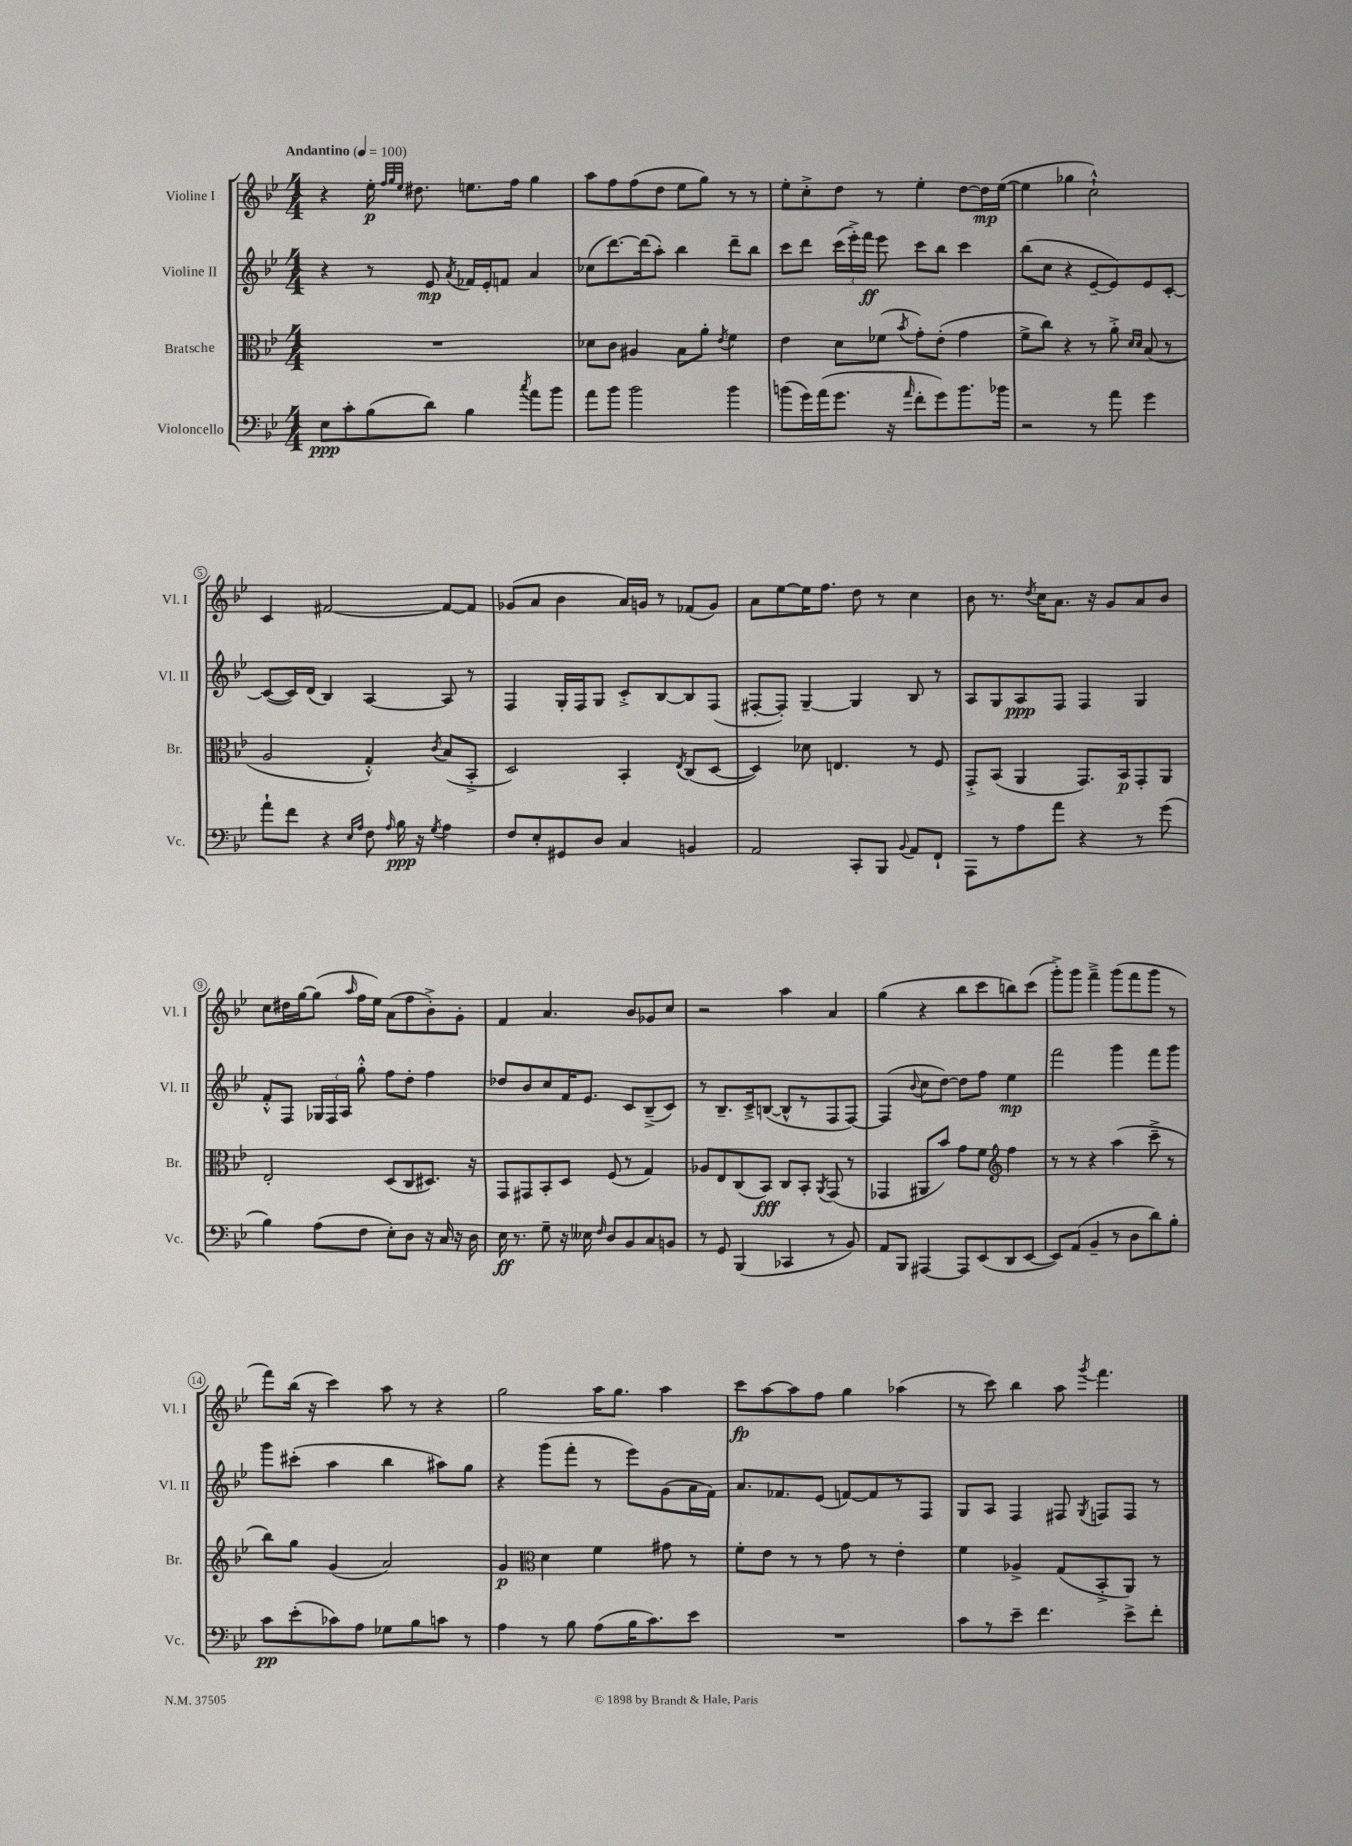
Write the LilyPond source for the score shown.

<<
\new StaffGroup <<
\new Staff = "s0" \with { instrumentName = "Violine I" shortInstrumentName = "Vl. I" } {
    \clef treble \key bes \major \numericTimeSignature \time 4/4 \tempo "Andantino" 4 = 100
    \autoBeamOff r4 ees''16-.\p \grace { f''32[ g''32 ees''32] } dis''8. e''8.[ f''16] g''4 |
    a''8[ f''8 f''8( d''8] ees''8[ g''8]) r8 r8 |
    ees''8[-. c''8-.-> d''8] r8 ees''4-. d''8[~ d''16\mp ees''16]~( |
    ees''4 ges''4 c''2-!-^) |
    c'4 fis'2~ fis'8[~ fis'8] |
    ges'8[( a'8] bes'4 a'16[) g'16] r8 fes'8[( g'8]) |
    a'8[ ees''8~ ees''16 f''8.] d''8 r8 c''4 |
    bes'8 r8. \acciaccatura { d''8 } c''16[ a'8.] r16 g'8[ a'8 bes'8] |
    c''8[ dis''16 g''16~ g''8]( \grace { a''16 } f''16[ ees''16]) a'8[( f''8 bes'8-.->) g'8]-. |
    f'4 a'4. bes'8[ ges'8 c''8] |
    r2 a''4 a'4 |
    g''4( r4 bes''8[ c'''8 b''8) c'''8]( |
    g'''8[-.->) g'''8] f'''4---> g'''8[( f'''8 g'''8] r8 |
    f'''8[) bes''16]( r16 c'''4) a''8 r8 r4 |
    g''2 a''16[ g''8.] a''4 |
    c'''8[\fp a''8~ a''8 f''8] g''4 aes''4( |
    r8 c'''8) bes''4 a''8 \acciaccatura { g'''8 } f'''4. \bar "|." |
}
\new Staff = "s1" \with { instrumentName = "Violine II" shortInstrumentName = "Vl. II" } {
    \clef treble \key bes \major \numericTimeSignature \time 4/4
    \autoBeamOff r4 r8 ees'8\mp \acciaccatura { a'8 } fes'16[ ees'16-. f'8] a'4 |
    ces''8[( d'''8.~) d'''16( a''8]-.) bes''4 d'''8[-- bes''8] |
    c'''8[ d'''8] \tuplet 3/2 { c'''16[( ees'''16-.->) f'''16]\ff } ees'''8 c'''8[ bes''8] c'''4 |
    bes''8[( c''8] r4 ees'8[~-- ees'8) ees'8 c'8]~-. |
    c'8[~( c'16) d'16]( bes4) a4~ a8 r8 |
    f4 g16[-. f16 g8] c'8[-.-> bes8~ bes8 f8]( |
    fis8[~-. fis8]-.) g4~-- g4 bes8 r8 |
    a8[ g8 a8\ppp f8] f4 g4 |
    f'8[-.-^ f8] \tuplet 3/2 { ges16[ f16 a16] } g''8-.-^ f''8[ d''8]-. f''4 |
    des''8[ bes'8 c''8 f'16 ees'8.] c'8[ bes8--->( c'8]) |
    r8 bes8.[-- c'16---> b8]~( b8[-^ r8 f8 f8]~) |
    f4( \appoggiatura { bes'8 } c''8[ d''8]~) d''8[ f''8] ees''4\mp |
    f'''2 g'''4 f'''8[ g'''8] |
    g'''8[ cis'''8]-.( a''4 bes''4 ais''8[) g''8] |
    r4 g'''8[( f'''8]-. r8 ees'''8[) g'8( a'16 f'16]) |
    a'8.[ fes'8. ees'8]( f'8[~) f'8 r8 f8] |
    g8[ a8] f4 fis8 \acciaccatura { g8 } f8[ f8] r8 \bar "|." |
}
\new Staff = "s2" \with { instrumentName = "Bratsche" shortInstrumentName = "Br." } {
    \clef alto \key bes \major \numericTimeSignature \time 4/4
    \autoBeamOff R1 |
    des'8[ c'8] ais4 bes8[ a'8]-. \acciaccatura { ees'8 } f'4 |
    ees'4 d'8[ fes'8]( \acciaccatura { bes'8 } g'8[-.) ees'8]-.( g'4 |
    f'8[-> c''8]) r4 r8 a'8-.-> \grace { d'16[ d'16] } bes8( r8 |
    a2 g4-.-^) \acciaccatura { c'8 } bes8[( bes,8]-.-> |
    d2) bes,4-. \acciaccatura { ees8 } c8[( d8]~ |
    d4) des'8 e4. r8 f8 |
    g,8[-.-> bes,8]( a,4 g,8.[) bes,16\p g,8-. a,8] |
    ees2-. d8[( c8 dis8.]) r16 |
    g,8[ gis,8 bes,8-. d8] f8( r8 g4) |
    aes8[ ees8 c8( bes,8]\fff) c8[ bes,8]-. \acciaccatura { a,8 } g,8( r8 |
    ges,4 ais,8[ bes'8]) g'8[ f'8] \clef treble f''4 |
    r8 r8 r4 a''4( c'''8---> r8 |
    bes''8[) g''8] g'4( a'2) |
    g'4\p \clef alto d'4 f'4 gis'8 r8 |
    f'8[-. ees'8] r8 r8 g'8 r8 ees'4-. |
    f'4 aes4-> g8[( bes,8-.-> a,8]) r8 \bar "|." |
}
\new Staff = "s3" \with { instrumentName = "Violoncello" shortInstrumentName = "Vc." } {
    \clef bass \key bes \major \numericTimeSignature \time 4/4
    \autoBeamOff ees8[\ppp c'8-. bes8( d'8]) bes4 \acciaccatura { c''8 } a'8[ bes'8] |
    a'8[ bes'8] bes'2 bes'4 |
    b'8[( g'16) a'16( g'8.] r16 \grace { a'16 } f'8[-. g'8) b'8. bes'16] |
    r2 r8 a'8 g'4 |
    a'8[-! f'8] r4 \grace { ees16[ a16] } f8 \grace { a16 } bes16\ppp r16 \acciaccatura { g8 } a4 |
    f8[ ees8-. gis,8 d8] c4 b,4 |
    a,2 c,8[-. bes,,8] \appoggiatura { bes,8 } a,8[ f,8]-! |
    a,,8[ r8 a8 a'8] r4 r8 g'8( |
    bes4) a8[( f8] ees8[-.) d8] r16 c16 r16 d16 |
    ees16\ff r8. g8-- r16 eeses16 \grace { f16 } d8[ bes,8 c8 b,8] |
    r8 g,8 bes,,4( ces,4 r8 bes,8) |
    a,8[ bes,,8] ais,,4~ ais,,8[ ees,8( d,8 ees,8]~ |
    ees,8[) a,8]( bes,4-- r8 d8[ d'8) bes8]-. |
    c'8[\pp ees'8-.( ces'8) a8] ges8[ bes8 c'8] r8 |
    a4 r8 bes8 a8[( bes16 c'8.) ees'8] |
    R1 |
    c'8[ r8 ees'8]-- f'4. ees'8[-> f'8]-. \bar "|." |
}
>>
>>
\layout { \context { \Score \override BarNumber.stencil = #(make-stencil-circler 0.1 0.3 ly:text-interface::print) } }
